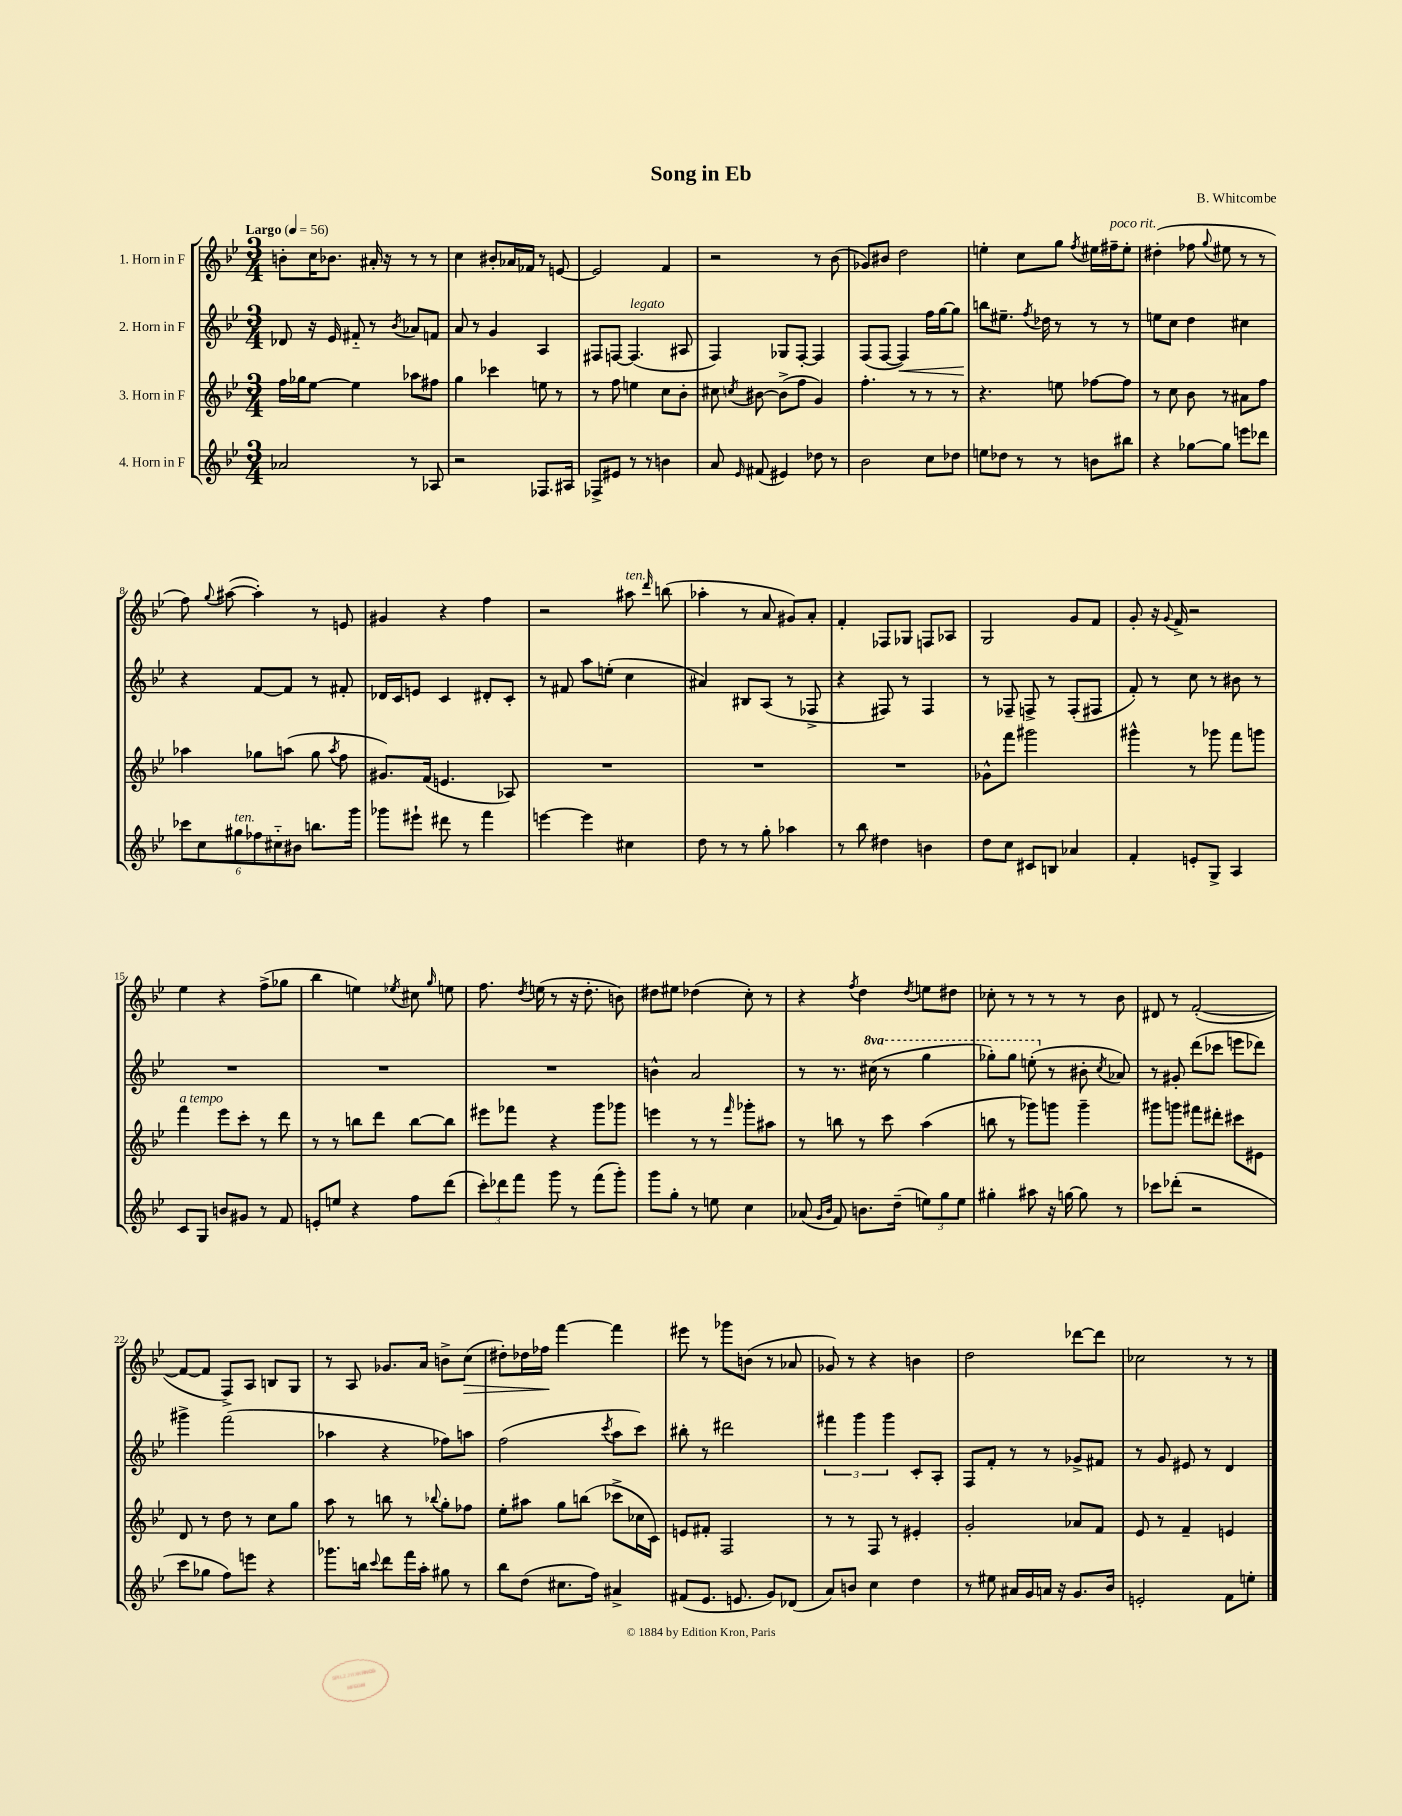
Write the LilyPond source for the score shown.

\header { title = "Song in Eb" composer = "B. Whitcombe" }
<<
\new StaffGroup <<
\new Staff = "s0" \with { instrumentName = "1. Horn in F" } {
    \clef treble \key bes \major \numericTimeSignature \time 3/4 \tempo "Largo" 4 = 56
    \autoBeamOff b'8[-. c''16 bes'8.] ais'16-. r16 r8 r8 |
    c''4 bis'8[-. aes'16 fes'16] r8 e'8~ |
    e'2 f'4 |
    r2 r8 bes'8( |
    ges'8[) bis'8] d''2 |
    e''4-. c''8[ g''8] \acciaccatura { f''8 } eis''16[ fis''16--^\markup { \italic "poco rit." } eis''8]-. |
    dis''4-.( fes''8 \appoggiatura { g''8 } eis''8 r8 r8 |
    f''8) \appoggiatura { g''8 } ais''8~( ais''4-.) r8 e'8 |
    gis'4 r4 f''4 |
    r2 ais''8^\markup { \italic "ten." } \grace { d'''16 } b''8( |
    aes''4-. r8 a'8 gis'8[) a'8]-. |
    f'4-. fes8[ ges8] f8[ aes8] |
    g2 g'8[ f'8] |
    g'8-. r16 \appoggiatura { g'8 } f'16-> r2 |
    ees''4 r4 f''8[->( ges''8] |
    bes''4 e''4) \acciaccatura { ees''8 } cis''8 \grace { g''16 } e''8 |
    f''8. \acciaccatura { d''8 } e''16( r8 r16 d''8.-. b'8) |
    dis''8[ eis''8] des''4( c''8-.) r8 |
    r4 \acciaccatura { f''8 } d''4 \acciaccatura { d''8 } e''8[ dis''8] |
    ces''8-. r8 r8 r8 r8 bes'8 |
    dis'8 r8 f'2~-.( |
    f'8[~ f'8] f8[->) a8] b8[ g8] |
    r8 a8 ges'8.[ a'16] b'8[-> c''8]\>( |
    dis''8[-.) des''16 fes''16]\! f'''4~ f'''4 |
    eis'''8 r8 ges'''8[ b'8]( r8 aes'8 |
    ges'8) r8 r4 b'4 |
    d''2 des'''8[~ des'''8] |
    ces''2 r8 r8 \bar "|." |
}
\new Staff = "s1" \with { instrumentName = "2. Horn in F" } {
    \clef treble \key bes \major \numericTimeSignature \time 3/4 \set Staff.ottavationMarkups = #ottavation-simple-ordinals
    \autoBeamOff des'8 r16 ees'16 fis'8-_ r8 \acciaccatura { bes'8 } aes'8[ f'8] |
    a'8 r8 g'4 a4 |
    fis8[ f8]~ f4.^\markup { \italic "legato" }( ais8 |
    f4) ges8[ f8]~-. f4 |
    f8[( f8]~ f4\<) f''16[ g''16~ g''8] |
    b''8[\! eis''8.]-- \acciaccatura { f''8 } des''16 r8 r8 r8 |
    e''8[ c''8] d''4 cis''4 |
    r4 f'8[~ f'8] r8 fis'8-. |
    des'16[ c'16 e'8] c'4 dis'8[-. c'8]-. |
    r8 fis'8 a''8[ e''8]-.( c''4 |
    ais'4) bis8[ a8]( r8 fes8-> |
    r4 fis8) r8 fis4 |
    r8 fes8-- f8-> r8 f8[-.( fis8] |
    f'8-.) r8 c''8 r8 bis'8 r8 |
    R2. |
    R2. |
    R2. |
    b'4-^ a'2 |
    r8 r8. \ottava #1 cis'''16( r8 g'''4 |
    ges'''8[-.) ges'''8] e'''8-.( \ottava #0 r8 bis'8-. \acciaccatura { c''8 } aes'8) |
    r8 gis'8-. d'''8[( ces'''8] e'''8[ des'''8]) |
    gis'''4-> f'''2( |
    aes''4 r4 fes''8[) a''8] |
    f''2( \acciaccatura { c'''8 } a''8[ c'''8]) |
    bis''8-. r8 dis'''2 |
    \tuplet 3/2 { fis'''4 g'''4 g'''4 } c'8[-. a8]-. |
    f8[ f'8]-. r8 r8 ges'8[-> fis'8] |
    r8 g'8 eis'8 r8 d'4 \bar "|." |
}
\new Staff = "s2" \with { instrumentName = "3. Horn in F" } {
    \clef treble \key bes \major \numericTimeSignature \time 3/4
    \autoBeamOff f''16[ ges''16 ees''8]~ ees''4 aes''8[ fis''8] |
    g''4 ces'''4 e''8 r8 |
    r8 f''8 e''4 c''8[ bes'8]-. |
    cis''8 \acciaccatura { c''8 } bis'8~ bis'8[->( f''8] g'4) |
    f''4.-. r8 r8 r8 |
    r4. e''8 fes''8[~ fes''8] |
    r8 c''8 bes'8 r8 ais'8[ f''8] |
    aes''4 ges''8[ a''8]( ges''8 \acciaccatura { a''8 } f''8 |
    gis'8.[) f'16]( e'4. aes8) |
    R2. |
    R2. |
    R2. |
    ges'8[-^ f'''8] gis'''2 |
    gis'''4-^ r8 ges'''8 f'''8[ g'''8] |
    f'''4^\markup { \italic "a tempo" } ees'''8[ c'''8]-. r8 d'''8 |
    r8 r8 b''8[ d'''8] b''8[~ b''8] |
    eis'''8[ fes'''8] r4 g'''8[ ges'''8] |
    e'''4 r8 r8 \grace { f'''16 } ges'''8[-. ais''8] |
    r8 b''8 r8 c'''8 a''4( |
    b''8 r8 ges'''8[) g'''8] g'''4-- |
    gis'''8[ g'''8] fis'''8[ dis'''8]-. cis'''8[ eis'8] |
    d'8 r8 d''8 r8 c''8[ g''8] |
    a''8 r8 b''8 r8 \appoggiatura { bes''8 } g''8[-. fes''8] |
    ees''8[-. ais''8] g''8[ b''8]( ces'''8[-> ces''16 c'16]) |
    e'8[ fis'8]-. f2 |
    r8 r8 f8 r8 eis'4-. |
    g'2-. aes'8[ f'8] |
    ees'8 r8 f'4-- e'4 \bar "|." |
}
\new Staff = "s3" \with { instrumentName = "4. Horn in F" } {
    \clef treble \key bes \major \numericTimeSignature \time 3/4
    \autoBeamOff aes'2 r8 aes8 |
    r2 fes8.[ ais16] |
    fes8[-> eis'8] r8 r8 b'4 |
    a'8 \grace { ees'16 } fis'8( eis'4) des''8 r8 |
    bes'2 c''8[ des''8] |
    e''8[ des''8] r8 r8 b'8[ bis''8] |
    r4 ges''8[~ ges''8] e'''8[ des'''8] |
    \tuplet 6/4 { ces'''8[ c''8 gis''8^\markup { \italic "ten." } fes''8 cis''8-_ bis'8] } b''8.[ g'''16] |
    ges'''8[ eis'''8]-! dis'''8 r8 f'''4 |
    e'''4~ e'''4 cis''4 |
    d''8 r8 r8 g''8-. aes''4 |
    r8 bes''8 dis''4 b'4 |
    d''8[ c''8] cis'8[ b8] aes'4 |
    f'4-. e'8[-. g8]-> a4 |
    c'8[ g8] b'8[ gis'8] r8 f'8 |
    e'8[-. e''8] r4 f''8[ d'''8]( |
    \tuplet 3/2 { c'''8[-.) des'''8 f'''8] } g'''8 r8 f'''8[( g'''8]-.) |
    g'''8[ g''8]-. r8 e''8 c''4 |
    aes'8( \grace { g'16[ bes'16] } f'8) b'8.[ d''16]--( \tuplet 3/2 { e''8[) g''8 e''8] } |
    gis''4-. ais''8 r16 g''16~ g''8 r8 |
    ces'''8[ des'''8]-.( r2 |
    c'''8[ ges''8] f''8[) e'''8] r4 |
    ges'''8.[ b''16] \appoggiatura { c'''8 } d'''8[ f'''16 a''16]-. gis''8 r8 |
    bes''8[ d''8]( cis''8.[ f''16]) ais'4-> |
    fis'8[( ees'8.] e'8. g'8[) des'8]( |
    a'8[) b'8] c''4 d''4 |
    r8 eis''8 ais'16[ g'16 a'16] r16 g'8.[ bes'16] |
    e'2-. f'8[ e''8]-. \bar "|." |
}
>>
>>
